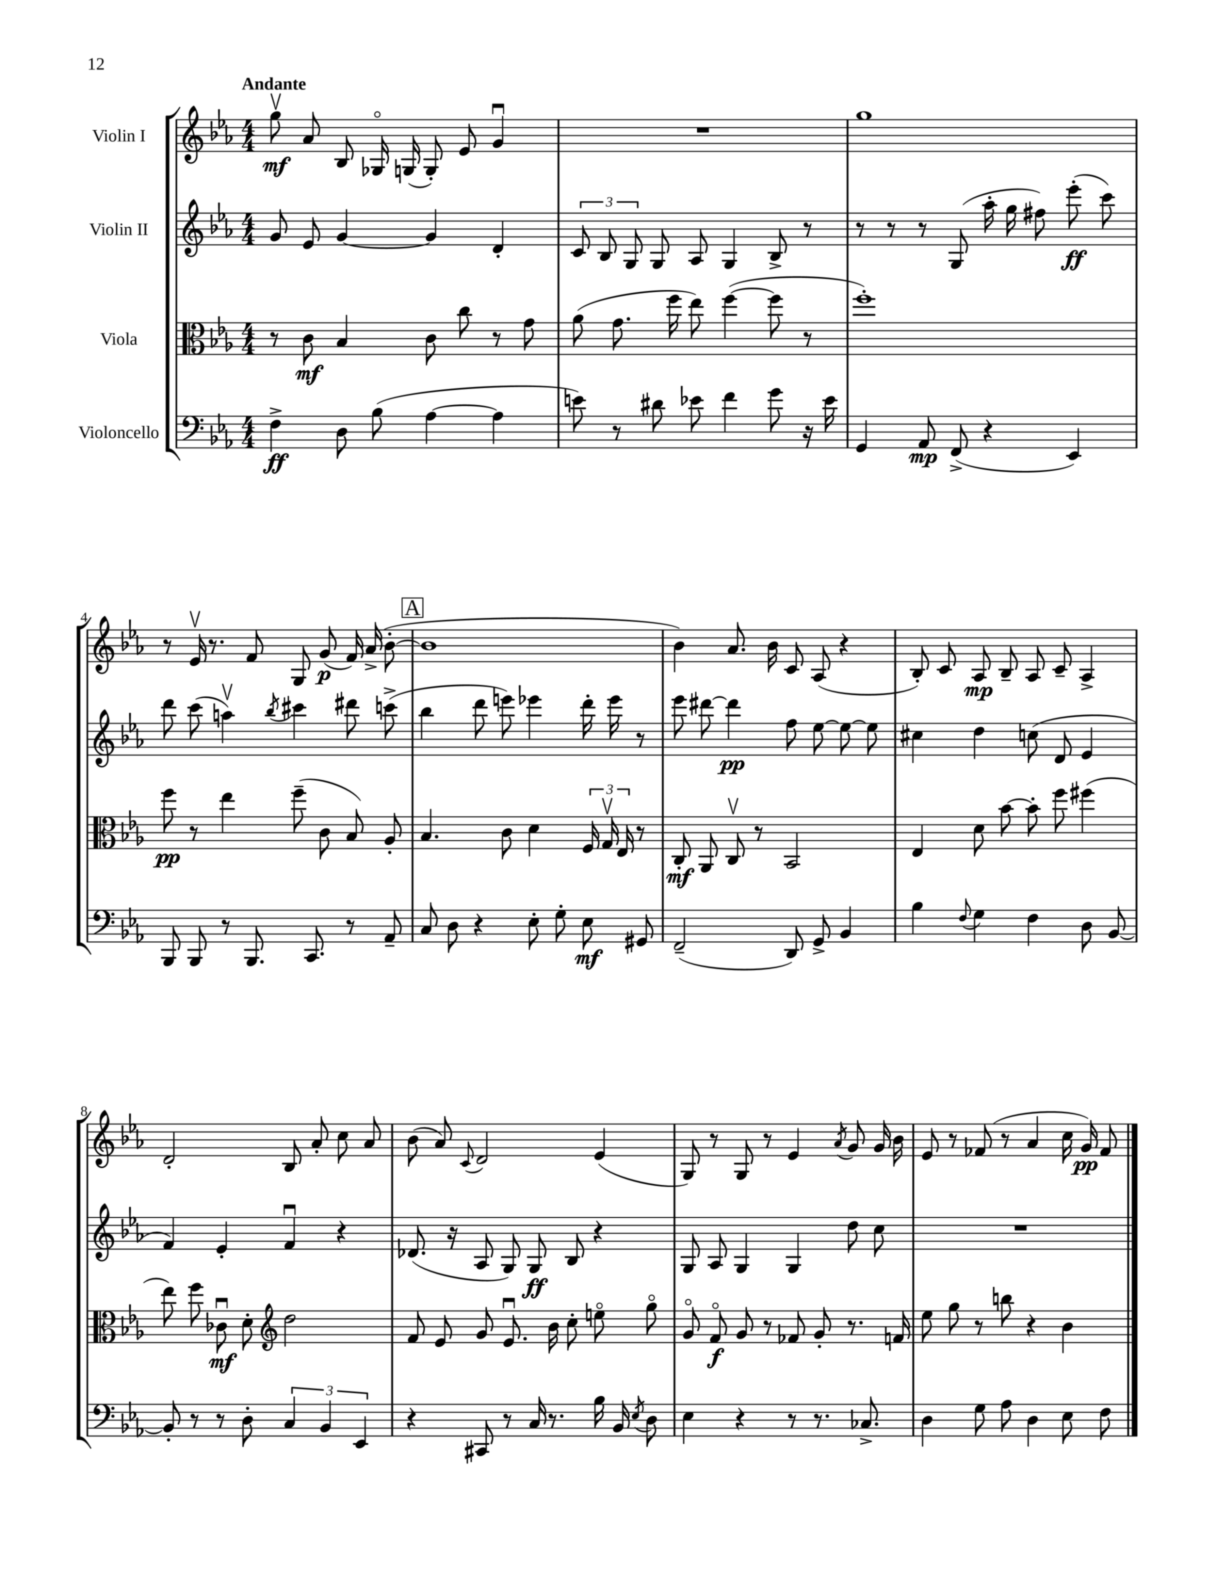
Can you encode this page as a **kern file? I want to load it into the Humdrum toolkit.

**kern	**dynam	**kern	**dynam	**kern	**dynam	**kern	**dynam
*part4	*part4	*part3	*part3	*part2	*part2	*part1	*part1
*staff4	*staff4	*staff3	*staff3	*staff2	*staff2	*staff1	*staff1
*I"Violoncello	*	*I"Viola	*	*I"Violin II	*	*I"Violin I	*
*clefF4	*	*clefC3	*	*clefG2	*	*clefG2	*
*k[b-e-a-]	*	*k[b-e-a-]	*	*k[b-e-a-]	*	*k[b-e-a-]	*
*M4/4	*	*M4/4	*	*M4/4	*	*M4/4	*
=1	=1	=1	=1	=1	=1	=1	=1
!	!	!	!	!	!	!LO:TX:a:B:t=Andante	!
4F^\	ff	8r	.	8g/	.	8ggv\	mf
.	.	8c\	mf	8e-/	.	8a-/	.
8D\	.	4B-/	.	[4g/	.	8B-/	.
(8B-\	.	.	.	.	.	16G-X/	.
.	.	.	.	.	.	(16Gn/	.
[4A-\	.	8c\	.	4g/]	.	8G'/)	.
.	.	8cc\	.	.	.	8e-/	.
4A-\]	.	8r	.	4d'/	.	4gu/	.
.	.	8g\	.	.	.	.	.
=2	=2	=2	=2	=2	=2	=2	=2
8en\)	.	(8a-\	.	12c/	.	1r	.
.	.	.	.	12B-/	.	.	.
8r	.	8.g\	.	.	.	.	.
.	.	.	.	12G/	.	.	.
8d#X\	.	.	.	8G/	.	.	.
.	.	16ff\	.	.	.	.	.
8e-X\	.	8ee-\)	.	8A-/	.	.	.
4f\	.	([4ff\	.	4G/	.	.	.
8g\	.	8ff\]	.	8B-^/	.	.	.
16r	.	8r	.	8r	.	.	.
16e-\	.	.	.	.	.	.	.
=3	=3	=3	=3	=3	=3	=3	=3
4GG/	.	1ff')	.	8r	.	1gg	.
.	.	.	.	8r	.	.	.
8AA-/	mp	.	.	8r	.	.	.
(8FF^/	.	.	.	(8G/	.	.	.
4r	.	.	.	16aa-'\	.	.	.
.	.	.	.	16gg\	.	.	.
.	.	.	.	8ff#X\)	.	.	.
4EE-/)	.	.	.	(8eee-'\	ff	.	.
.	.	.	.	8ccc\)	.	.	.
!!LO:LB:g=z
=4	=4	=4	=4	=4	=4	=4	=4
8BBB-/	.	8ff\	pp	8ddd\	.	8r	.
8BBB-/	.	8r	.	(8ccc\	.	16e-v/	.
.	.	.	.	.	.	8.r	.
8r	.	4ee-\	.	4aanv\)	.	.	.
8.BBB-/	.	.	.	.	.	8f/	.
.	.	.	.	8qbb-/	.	.	.
.	.	(8ff~\	.	4ccc#X\	.	8G/	.
8.CC/	.	.	.	.	.	.	.
.	.	8c\	.	.	.	(8g/	p
8r	.	8B-/)	.	8ddd#X\	.	16f/)	.
.	.	.	.	.	.	(16a-^/	.
8AA-~/	.	8A-'/	.	(8cccn^\	.	[8b-'\	.
!!LO:REH:place=s1:t=A
=5	=5	=5	=5	=5	=5	=5	=5
8C/	.	4.B-/	.	4bb-\	.	1b-]	.
8D\	.	.	.	.	.	.	.
4r	.	.	.	8ddd\	.	.	.
.	.	8c\	.	8eeen\)	.	.	.
8E-'\	.	4d\	.	4eee-X\	.	.	.
8G'\	.	.	.	.	.	.	.
8E-\	mf	24F/	.	16ddd'\	.	.	.
.	.	24Gv/	.	.	.	.	.
.	.	.	.	16eee-\	.	.	.
.	.	24E-/	.	.	.	.	.
8GG#X/	.	8r	.	8r	.	.	.
=6	=6	=6	=6	=6	=6	=6	=6
(2FF~/	.	8C'/	mf	8eee-\	.	4b-\)	.
.	.	8AA-/	.	[8ddd#X\	.	.	.
.	.	8Cv/	.	4ddd#\]	pp	8.a-/	.
.	.	8r	.	.	.	.	.
.	.	.	.	.	.	16b-\	.
8DD/)	.	2BB-/	.	8ff\	.	8c/	.
8GG^/	.	.	.	[8ee-\	.	(8A-/	.
4BB-/	.	.	.	8ee-\_	.	4r	.
.	.	.	.	8ee-\]	.	.	.
=7	=7	=7	=7	=7	=7	=7	=7
4B-\	.	4E-/	.	4cc#X\	.	8B-'/)	.
.	.	.	.	.	.	8c/	.
8qqF/	.	.	.	.	.	.	.
4G\	.	8d\	.	4dd\	.	8A-/	mp
.	.	[8b-\	.	.	.	8B-~/	.
4F\	.	8b-'\]	.	(8ccn\	.	8A-/	.
.	.	8ff\	.	8d/	.	8c~/	.
8D\	.	(4ff#X\	.	4e-/	.	4A-^/	.
[8BB-/	.	.	.	.	.	.	.
!!LO:LB:g=z
=8	=8	=8	=8	=8	=8	=8	=8
8BB-'/]	.	8ee-\)	.	4f/)	.	2d'/	.
8r	.	8ff\	.	.	.	.	.
8r	.	8c-Xu\	mf	4e-'/	.	.	.
8D'\	.	8d'\	.	.	.	.	.
*	*	*clefG2	*	*	*	*	*
6C/	.	2dd\	.	4fu/	.	8B-/	.
.	.	.	.	.	.	8a-'/	.
6BB-/	.	.	.	.	.	.	.
.	.	.	.	4r	.	8cc\	.
6EE-/	.	.	.	.	.	.	.
.	.	.	.	.	.	8a-/	.
=9	=9	=9	=9	=9	=9	=9	=9
4r	.	8f/	.	(8.d-X/	.	(8b-\	.
.	.	8e-/	.	.	.	8a-/)	.
.	.	.	.	16r	.	.	.
.	.	.	.	.	.	8qqc/	.
8CC#X/	.	8g/	.	8A-/	.	2d/	.
8r	.	8.e-u/	.	8G/)	.	.	.
16C/	.	.	.	8G/	ff	.	.
8.r	.	16b-\	.	.	.	.	.
.	.	8cc'\	.	8B-/	.	.	.
16B-\	.	8een\	.	4r	.	(4e-/	.
16BB-/	.	.	.	.	.	.	.
8qE-/	.	.	.	.	.	.	.
8D\	.	8gg\	.	.	.	.	.
=10	=10	=10	=10	=10	=10	=10	=10
4E-\	.	8g/	.	8G/	.	8G/)	.
.	.	8f/	f	8A-/	.	8r	.
4r	.	8g/	.	4G/	.	8G/	.
.	.	8r	.	.	.	8r	.
8r	.	8f-X/	.	4G/	.	4e-/	.
8.r	.	8g'/	.	.	.	.	.
.	.	.	.	.	.	8qa-/	.
.	.	8.r	.	8dd\	.	8g/	.
8.C-X^/	.	.	.	.	.	.	.
.	.	.	.	8cc\	.	16g/	.
.	.	16fn/	.	.	.	16b-\	.
=11	=11	=11	=11	=11	=11	=11	=11
4D\	.	8ee-\	.	1r	.	8e-/	.
.	.	8gg\	.	.	.	8r	.
8G\	.	8r	.	.	.	(8f-X/	.
8A-\	.	8bbn\	.	.	.	8r	.
4D\	.	4r	.	.	.	4a-/	.
8E-\	.	4b-\	.	.	.	16cc\	.
.	.	.	.	.	.	16g/)	pp
8F\	.	.	.	.	.	8f-/	.
==	==	==	==	==	==	==	==
*-	*-	*-	*-	*-	*-	*-	*-
